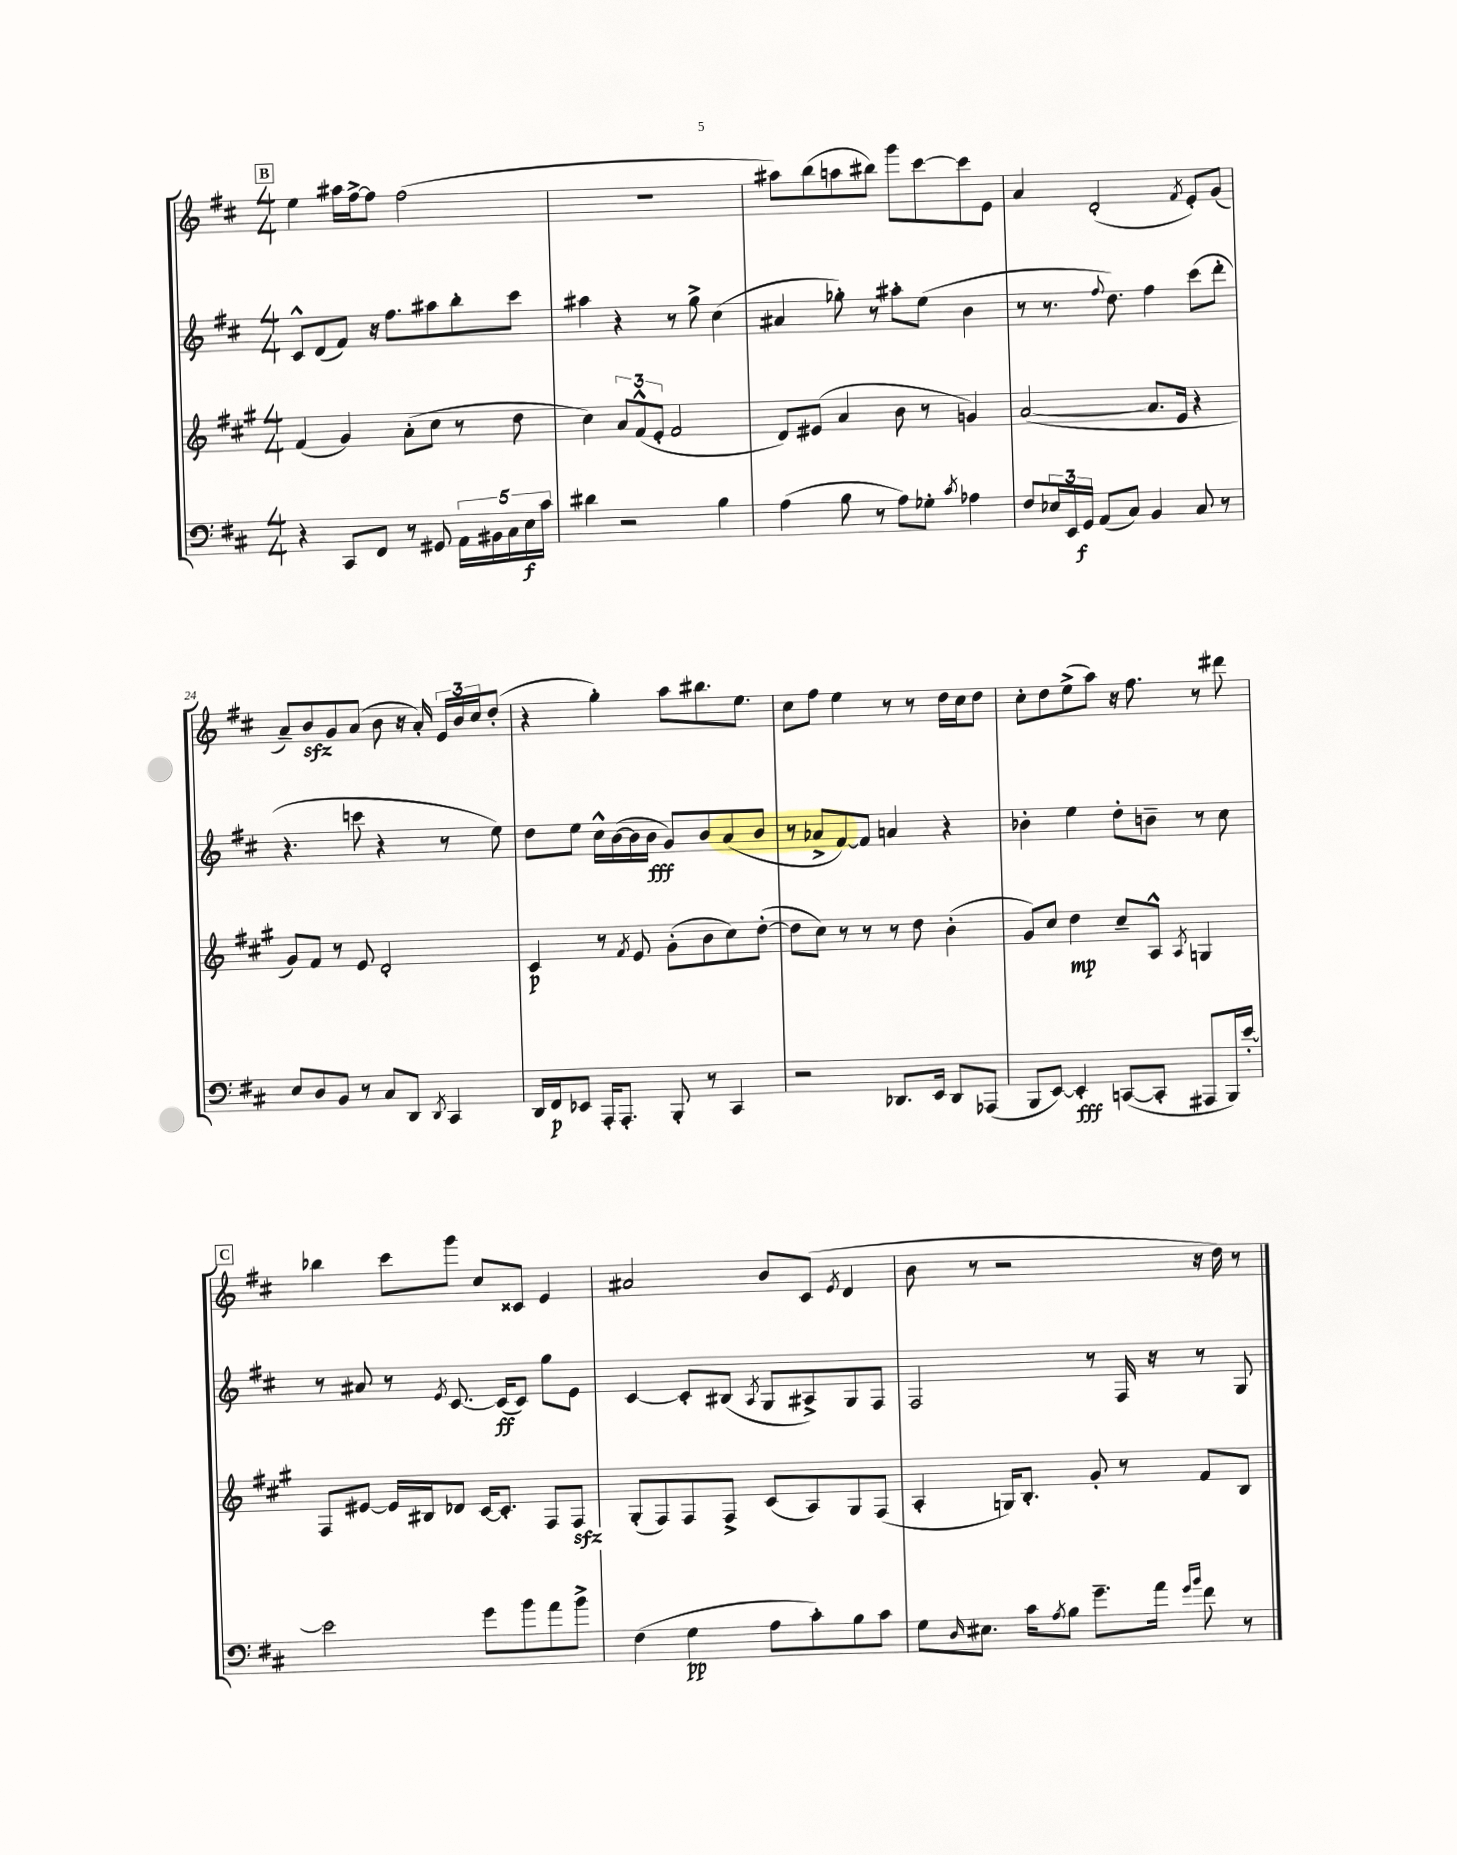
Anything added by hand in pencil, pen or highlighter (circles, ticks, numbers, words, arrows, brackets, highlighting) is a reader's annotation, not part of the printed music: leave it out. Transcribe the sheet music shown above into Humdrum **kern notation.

**kern	**kern	**kern	**kern
*staff4	*staff3	*staff2	*staff1
*clefF4	*clefG2	*clefG2	*clefG2
*k[f#c#]	*k[f#c#g#]	*k[f#c#]	*k[f#c#]
*M4/4	*M4/4	*M4/4	*M4/4
4r	(4f#	8c#^^	4ee
.	.	(8d	.
8CC#	4g#)	8f#)	16aa#
.	.	.	[16ff#^
8FF#	.	16r	8ff#]
.	.	8.ff#	.
8r	(8a'	.	(2ff#
8GG#	8cc#	8aa#	.
20AA	8r	8bb'	.
20BB#	.	.	.
20C#	.	.	.
.	8dd	8ccc#	.
20E	.	.	.
20c#	.	.	.
=	=	=	=
4d#	4cc#)	4aa#	1r
2r	12a	4r	.
.	(12f#^^	.	.
.	12e'	.	.
.	2f#	8r	.
.	.	8gg^	.
4B	.	(4cc#	.
=	=	=	=
(4A	8d)	4a#	8aa#)
.	(8e#	.	(8bb
8B	4a	8gg-')	8aa
8r	.	8r	8bb#)
8A)	8b	8aa#'	8ggg
8G-'	8r	(8ee	[8ccc#
8qc#	.	.	.
4A-	4g)	4b	8ccc#]
.	.	.	8e
=	=	=	=
8F#	([2a	8r	4a
24E-	.	8.r	.
24EE	.	.	.
24GG	.	.	.
(8AA	.	.	(2d'
.	.	8qqff#	.
.	.	8.dd)	.
8C#)	.	.	.
4BB	8.a]	4ff#	.
.	16e	.	.
.	.	.	8qf#
8C#	4r	(8ccc#	8e')
8r	.	8ddd'	(8g
=	=	=	=
8E	8g#)	4.r	8a~)
8D	8f#	.	8b
8BB	8r	.	8g
8r	8e	8ccc	(8a
8C#	2d'	4r	8b
8DD	.	.	16r
.	.	.	16a')
8qDD	.	.	.
4CC#	.	8r	24e
.	.	.	24b
.	.	.	24cc#
.	.	8ee)	(8dd'
=	=	=	=
16DD	4c#	8dd	4r
16FF#	.	.	.
8EE-	.	8ee	.
16AAA'	8r	16cc#^^	4gg')
8.AAA'	.	([16b	.
.	8qf#	.	.
.	8e	16b]	.
.	.	16b	.
8BBB'	(8g#'	8g)	8aa
8r	8b	8b	8.bb#
4CC#	8cc#)	(8a	.
.	.	.	8.ee
.	([8dd'	8b	.
=	=	=	=
2r	8dd]	8r	8cc#
.	8cc#)	8a-^	8ff#
.	8r	[8f#)	4ee
.	8r	8f#]	.
8.DD-	8r	4a	8r
.	8dd	.	8r
16EE	.	.	.
8DD-	(4b'	4r	16dd
.	.	.	16cc#
(8AAA-	.	.	8dd
=	=	=	=
8BBB	8g#)	4b-'	8cc#'
[8EE)	8cc#	.	8dd
4EE']	4dd	4ee	(8ee^
.	.	.	8aa)
([8CC	8cc#~	8dd'	16r
.	.	.	8.ff#
8CC']	8A^^	8b~	.
.	8qA	.	.
8AAA#	4G	8r	8r
16BBB)	.	8cc#	8ddd#
[16e'	.	.	.
=	=	=	=
2e]	8F#	8r	4bb-
.	[8e#	8a#	.
.	16e#]	8r	8ccc#
.	16B#	.	.
.	.	8qe	.
.	8d-	[8.c#	8ggg
8g	[16c#	.	8cc#
.	8.c#']	(16c#]	.
8b	.	8c#)	8c##
8a	8F#	8gg	4e
8b^	8F#	8e	.
=	=	=	=
(4F#	(8G#'	[4c#	2a#
.	8F#)	.	.
4G	8F#	8c#']	.
.	8F#^	(8B#	.
.	.	8qA	.
8A	(8c#	8G	8b
8c#')	8A)	8A#^)	(8c#
.	.	.	8qe
8B	8G#	8G	4d
8c#	(8F#	8F#	.
=	=	=	=
8G	4A'	2F#	8b
16qqD	.	.	.
8.E#	.	.	8r
.	16G)	.	2r
16c#	8.B'	.	.
8qA	.	.	.
8B	.	.	.
8.g~	8g#'	8r	.
.	8r	16F#	.
16a	.	16r	.
16qqg	.	.	.
16qqb	.	.	.
8f#	8f#	8r	16r
.	.	.	16dd)
8r	8B	8G	8r
==	==	==	==
*-	*-	*-	*-
